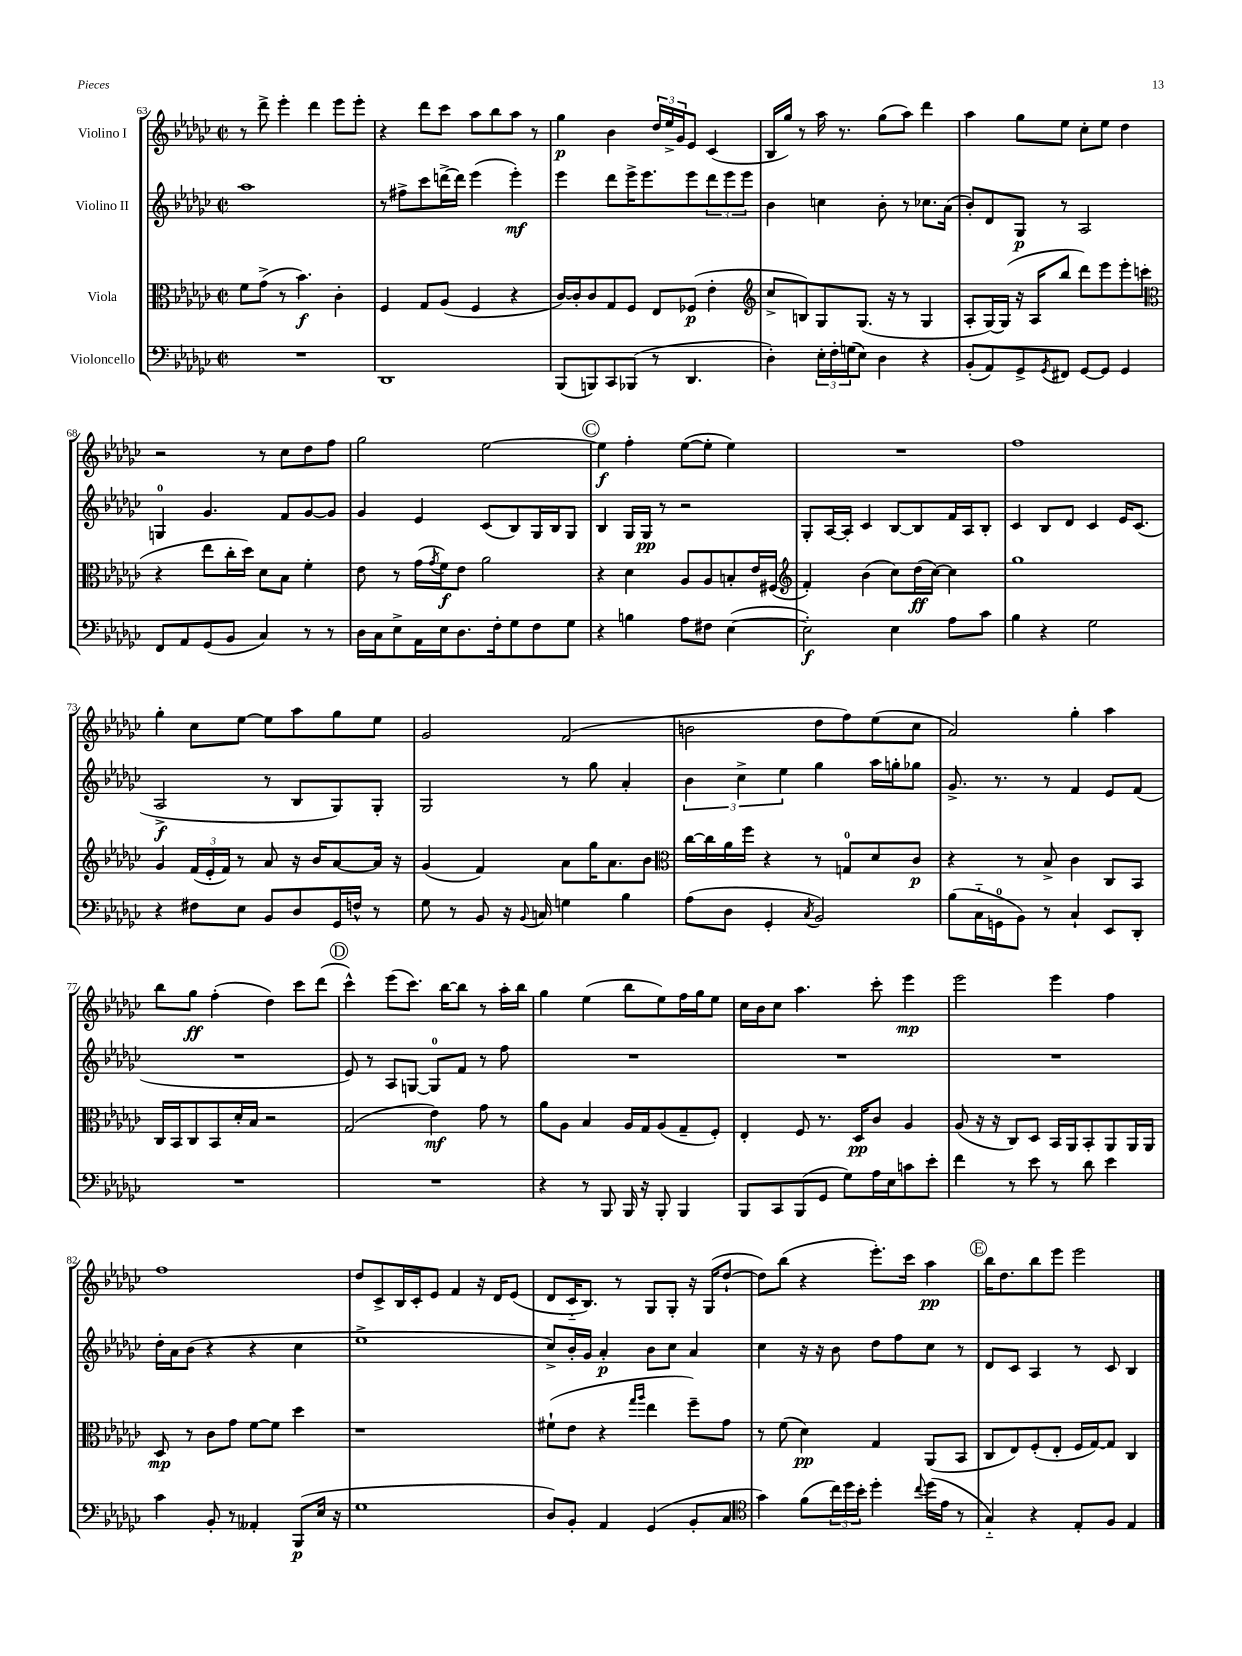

**kern	**kern	**kern	**kern
*staff4	*staff3	*staff2	*staff1
*clefF4	*clefC3	*clefG2	*clefG2
*k[b-e-a-d-g-c-]	*k[b-e-a-d-g-c-]	*k[b-e-a-d-g-c-]	*k[b-e-a-d-g-c-]
*M2/2	*M2/2	*M2/2	*M2/2
*met(c|)	*met(c|)	*met(c|)	*met(c|)
1r	8f	1aa-	8r
.	(8g-^	.	8ddd-^
.	8r	.	4eee-'
.	4.b-)	.	.
.	.	.	4ddd-
.	4c-'	.	8eee-
.	.	.	8eee-'
=	=	=	=
1DD-	4F	8r	4r
.	.	8ff#^	.
.	8G-	8ccc-	8ddd-
.	(8A-	[16ddd^	8ccc-
.	.	16ddd]	.
.	4F	(4eee-	8aa-
.	.	.	8bb-
.	4r	4eee-')	8aa-
.	.	.	8r
=	=	=	=
(8BBB-	[16c-)	4eee-	4gg-
.	16c-']	.	.
8BBB)	8c-	.	.
8CC-	8G-	8ddd-	4b-
(8BBB-	8F	16eee-^	.
.	.	8.eee-	.
8r	8E-	.	24dd-
.	.	.	24ee-^
.	.	.	24g-
4.DD-	(8F-	8eee-	8e-
.	4e-'	12ddd-	(4c-
.	.	12eee-	.
.	.	12eee-	.
=	=	=	=
*	*clefG2	*	*
4D-')	8cc-^	4b-	16B-
.	.	.	16gg-)
.	8B)	.	8r
24E-'	8G-	4cc	16aa-
24F'	.	.	.
.	.	.	8.r
(24G	.	.	.
8E-)	(8.G-	.	.
4D-	.	8b-'	(8gg-
.	16r	.	.
.	8r	8r	8aa-)
4r	4G-	8.cc-	4ddd-
.	.	(16a-	.
=	=	=	=
(8BB-'	8A-'	8b-')	4aa-
8AA-)	[16G-)	8d-	.
.	(16G-]	.	.
8GG-^	16r	8G-	8gg-
.	16A-	.	.
8qGG-	.	.	.
8FF#	8bb-	8r	8ee-
[8GG-	8ddd-)	2A-	8cc-'
8GG-]	8eee-	.	8ee-
4GG-	8eee-'	.	4dd-
.	(8ccc	.	.
=	=	=	=
*	*clefC3	*	*
8FF	4r	4G	2r
8AA-	.	.	.
(8GG-	8ee-	4.g-	.
8BB-	16cc-'	.	.
.	16dd-)	.	.
4C-)	8d-	.	8r
.	8B-	8f	8cc-
8r	4f'	[8g-	8dd-
8r	.	8g-]	8ff
=	=	=	=
16D-	8e-	4g-	2gg-
16C-	.	.	.
8E-^	8r	.	.
16AA-	(16g-	4e-	.
.	8qg-	.	.
16E-	16f)	.	.
8.D-	8e-	.	.
.	2a-	(8c-	[2ee-
16F'	.	.	.
8G-	.	8B-)	.
8F	.	16G-	.
.	.	16B-	.
8G-	.	8G-	.
=	=	=	=
4r	4r	4B-	4ee-]
4B	4d-	16G-	4ff'
.	.	16G-	.
.	.	8r	.
8A-	8A-	2r	([8ee-
8F#	8A-	.	8ee-']
([4E-	8B'	.	4ee-)
.	16e-	.	.
.	(16F#	.	.
=	=	=	=
*	*clefG2	*	*
2E-'])	4f')	8G-'	1r
.	.	[16A-	.
.	.	16A-']	.
.	(4b-	4c-	.
4E-	8cc-)	[8B-	.
.	(16dd-	8B-]	.
.	[16cc-)	.	.
8A-	4cc-]	16f	.
.	.	16A-	.
8c-	.	8B-'	.
=	=	=	=
4B-	1gg-	4c-	1ff
4r	.	8B-	.
.	.	8d-	.
2G-	.	4c-	.
.	.	16e-	.
.	.	(8.c-	.
=	=	=	=
4r	4g-	2A-^	4gg-'
8F#	(24f	.	8cc-
.	24e-'	.	.
.	24f)	.	.
8E-	8r	.	[8ee-
8BB-	8a-	8r	8ee-]
8D-	16r	8B-	8aa-
.	16b-	.	.
16GG-	[8a-	8G-)	8gg-
16F^^	.	.	.
8r	16a-]	8G-'	8ee-
.	16r	.	.
=	=	=	=
8G-	(4g-	2G-	2g-
8r	.	.	.
8BB-	4f)	.	.
16r	.	.	.
8qqBB-	.	.	.
16C	.	.	.
4G	8a-	8r	(2f
.	16gg-	8gg-	.
.	8.a-	.	.
4B-	.	4a-'	.
.	8b-	.	.
=	=	=	=
*	*clefC3	*	*
(8A-	[16cc-	6b-	2b
.	16cc-]	.	.
8D-	16a-	.	.
.	.	6cc-^	.
.	16ff	.	.
4GG-'	4r	.	.
.	.	6ee-	.
8qC-	.	.	.
2BB-)	8r	4gg-	8dd-
.	8G	.	8ff)
.	8d-	16aa-	(8ee-
.	.	16gg'	.
.	8c-	8gg-	8cc-
=	=	=	=
(8B-	4r	8.g-^	2a-)
16C-'~	.	.	.
16GG	.	8.r	.
8BB-)	8r	.	.
8r	8B-^	8r	.
4C-`	4c-	4f	4gg-'
8EE-	8C-	8e-	4aa-
8DD-'	8BB-	(8f	.
=	=	=	=
1r	16C-	1r	8bb-
.	16BB-	.	.
.	8C-	.	8gg-
.	8BB-	.	(4ff'
.	16d-'	.	.
.	16B-	.	.
.	2r	.	4dd-)
.	.	.	8ccc-
.	.	.	(8ddd-
=	=	=	=
1r	(2G-	8e-)	4ccc-^^)
.	.	8r	.
.	.	8A-	(8eee-
.	.	[8G	8.ccc-)
.	4e-)	8G]	.
.	.	.	[16bb-
.	.	8f	8bb-]
.	8g-	8r	8r
.	8r	8ff	16aa-'
.	.	.	16bb-
=	=	=	=
4r	8a-	1r	4gg-
.	8A-	.	.
8r	4B-	.	(4ee-
8BBB-	.	.	.
16BBB-	16A-	.	8bb-
16r	16G-	.	.
8BBB-'	(8A-	.	8ee-)
4BBB-	8G-~	.	16ff
.	.	.	16gg-
.	8F')	.	8ee-
=	=	=	=
8BBB-	4E-'	1r	16cc-
.	.	.	16b-
8CC-	.	.	8cc-
(8BBB-	8F	.	4.aa-
8GG-	8.r	.	.
8G-)	.	.	.
.	16D-	.	.
16A-	8c-	.	8ccc-'
16E-	.	.	.
8c	4A-	.	4eee-
8e-'	.	.	.
=	=	=	=
4f	(8A-	1r	2eee-
.	16r	.	.
.	16r	.	.
8r	8C-)	.	.
8e-	8D-	.	.
8r	16BB-	.	4eee-
.	16AA-	.	.
8d-	8BB-'	.	.
4e-	8AA-	.	4ff
.	16AA-	.	.
.	16AA-	.	.
=	=	=	=
4c-	8D-	16dd-'	1ff
.	.	16a-	.
.	8r	(8b-	.
8BB-'	8c-	4r	.
8r	8g-	.	.
4AA--'	[8f	4r	.
.	8f]	.	.
(8BBB-	4dd-	4cc-	.
16E-	.	.	.
16r	.	.	.
=	=	=	=
1G-	1r	1ee-^	8dd-
.	.	.	8c-^
.	.	.	16B-
.	.	.	16c-'
.	.	.	8e-
.	.	.	4f
.	.	.	16r
.	.	.	16d-
.	.	.	(8e-
=	=	=	=
8D-)	(8f#`	8cc-^)	8d-
8BB-'	8e-	16b-'	16c-'~
.	.	16g-	8.B-)
4AA-	4r	4a-'	.
.	.	.	8r
.	16qqgg-	.	.
.	16qqaa-	.	.
(4GG-	4ee-	8b-	8G-
.	.	8cc-	8G-'
8BB-'	8ff~)	4a-	16r
.	.	.	(16G-
8C-	8g-	.	[8dd-`
=	=	=	=
*clefC4	*	*	*
4g-)	8r	4cc-	8dd-])
.	(8f	.	(8bb-
(8f	4d-)	16r	4r
.	.	16r	.
24cc-)	.	8b-	.
24dd-	.	.	.
24b-'	.	.	.
4dd-'	4G-	8dd-	8.eee-')
.	.	8ff	.
.	.	.	16ccc-
8qqcc-	.	.	.
(16dd-	(8AA-	8cc-	4aa-
16e-	.	.	.
8r	8BB-	8r	.
=	=	=	=
4G-'~)	8C-	8d-	16bb-
.	.	.	8.dd-
.	8E-)	8c-	.
4r	(8F'	4A-	8bb-
.	8E-'	.	8eee-
8E-'	16F	8r	2eee-
.	[16G-)	.	.
8F	8G-]	8c-	.
4E-	4C-	4B-	.
==	==	==	==
*-	*-	*-	*-
